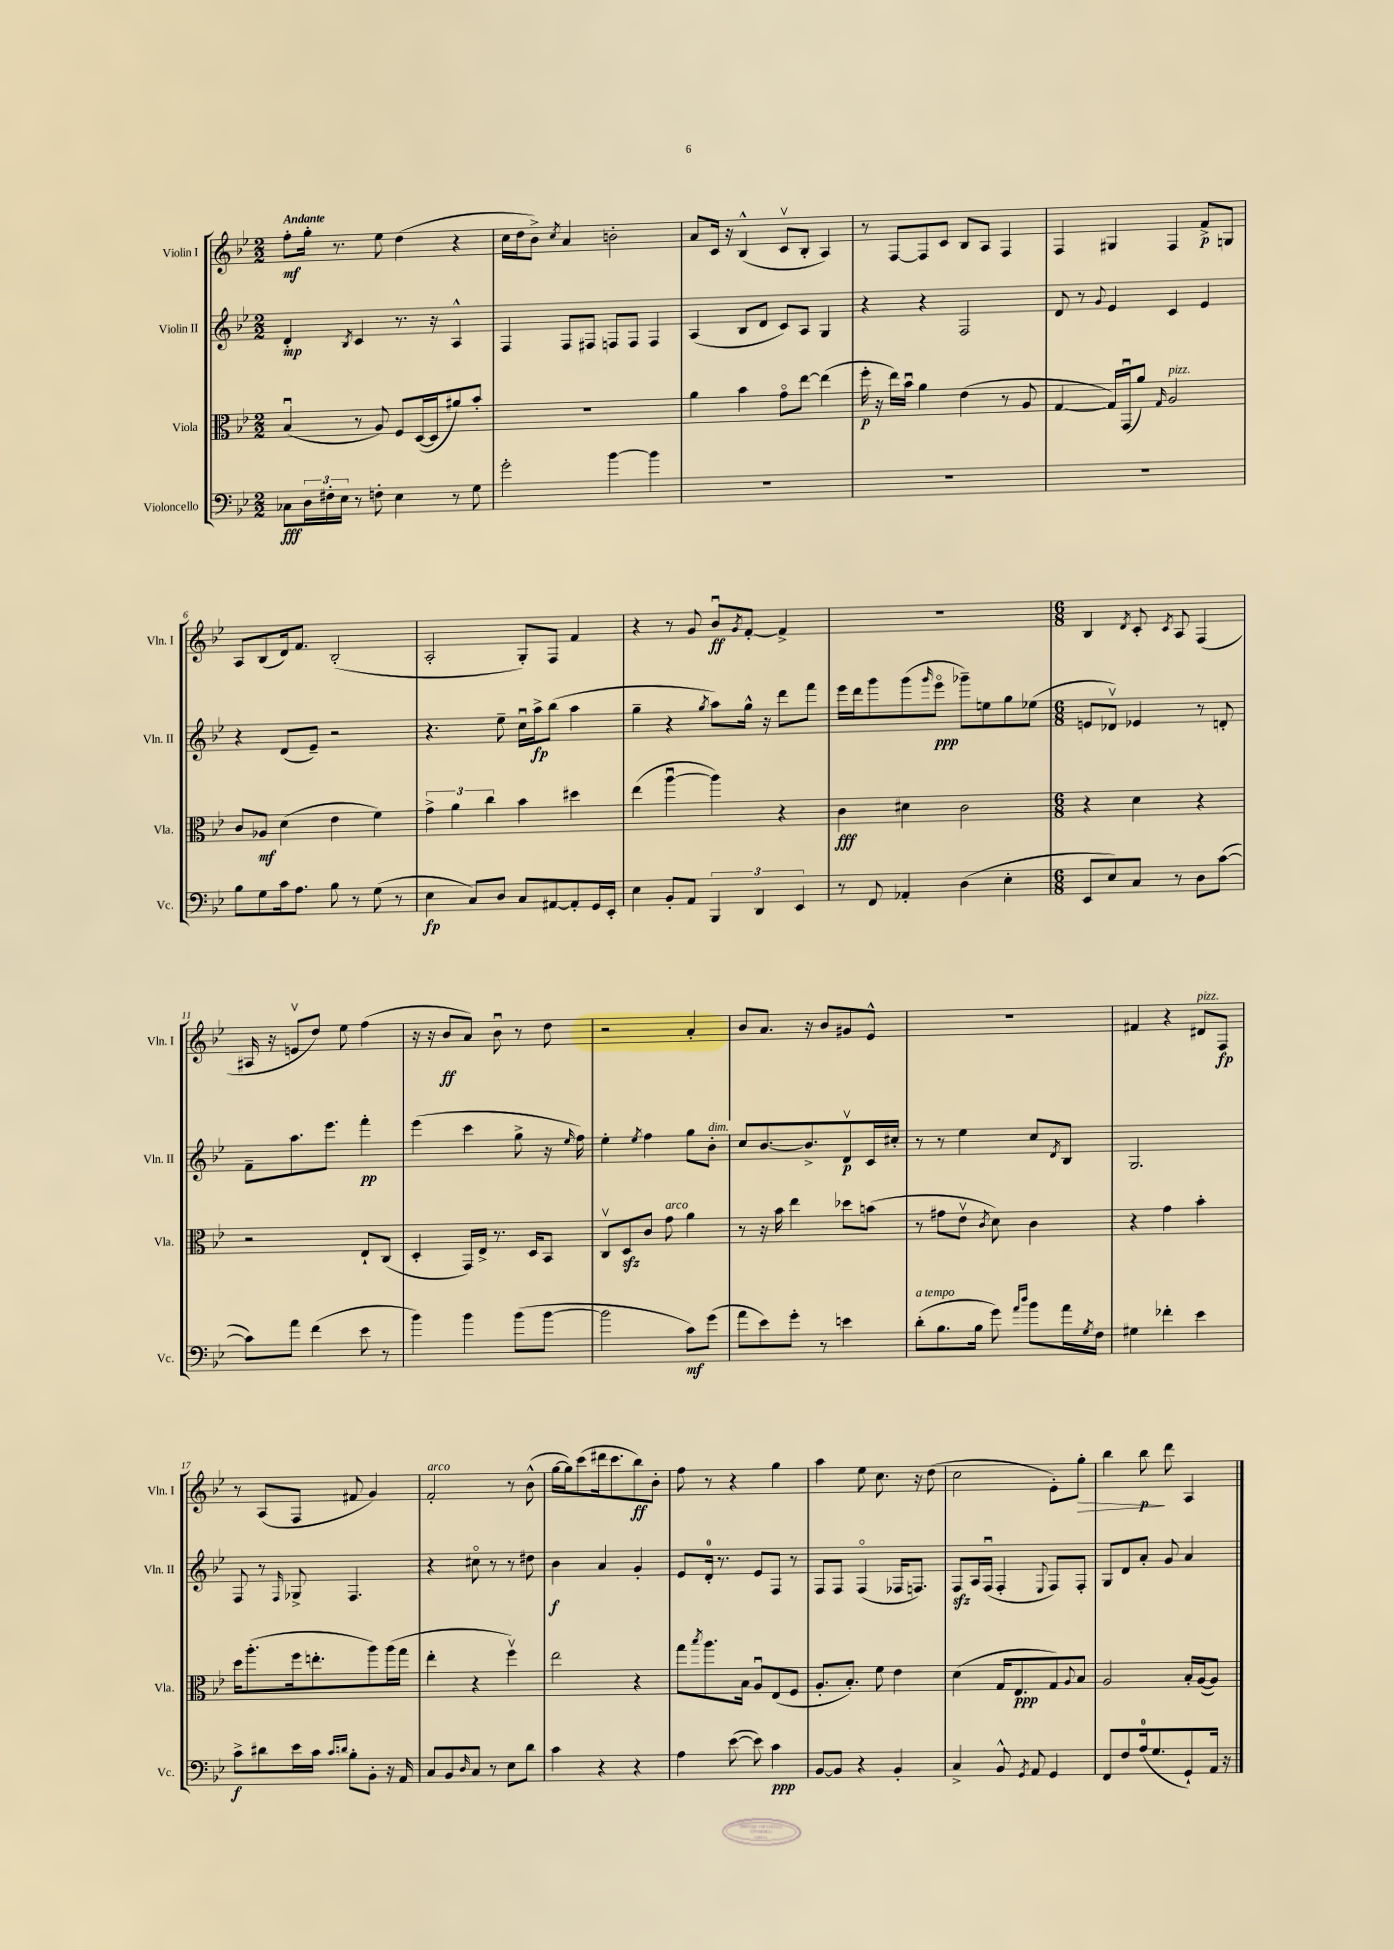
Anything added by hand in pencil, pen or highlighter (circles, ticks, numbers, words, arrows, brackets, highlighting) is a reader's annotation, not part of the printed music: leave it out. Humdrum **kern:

**kern	**kern	**kern	**kern
*staff4	*staff3	*staff2	*staff1
*clefF4	*clefC3	*clefG2	*clefG2
*k[b-e-]	*k[b-e-]	*k[b-e-]	*k[b-e-]
*M2/2	*M2/2	*M2/2	*M2/2
8C-	(4B-u	4d'	8ff'
24D	.	.	16gg'
24F#'	.	.	.
.	.	.	8.r
24E-	.	.	.
.	.	8qB-	.
8r	8r	4c	.
8F'	8A)	.	8ee-
4E-	8F	8.r	(4dd
.	([16D	.	.
.	16D]	16r	.
8r	8a#)	4A^^	4r
8G	8b-'	.	.
=	=	=	=
2g'	1r	4F	16cc
.	.	.	16dd
.	.	.	8b-^)
.	.	.	8qcc
.	.	8F	4a
.	.	8F#	.
[4b-	.	8F	2b'
.	.	8F	.
4b-]	.	4F	.
=	=	=	=
1r	4a	(4A	8a
.	.	.	16c
.	.	.	16r
.	4b-	8B-	(4B-^^
.	.	8d	.
.	8go	8c)	8cv
.	[8ee-	8A	8B-'
.	(4ee-]	4G	4A)
=	=	=	=
1r	16ff'	4r	8r
.	16r	.	.
.	16ee-)	.	[8F
.	16b-u	.	.
.	4a	4r	8F]
.	.	.	8c
.	(4e-	2F	8B-
.	.	.	8A
.	8r	.	4F
.	8A	.	.
=	=	=	=
1r	[4G	8d	4F
.	.	8r	.
.	.	8qqg	.
.	16G])	4e-	4G#
.	(16GGu	.	.
.	8a)	.	.
.	16qqG	.	.
.	2A	4c	4F
.	.	4e-	8f^
.	.	.	8G
=	=	=	=
8B-	8c	4r	8A
8G	8A-	.	(8B-
16c	(4d	(8d	16d)
8.A	.	.	8.f
.	.	8e-~)	.
8B-	4e-	2r	(2B-'
8r	.	.	.
(8G	4f)	.	.
8r	.	.	.
=	=	=	=
4E-	6g^	4.r	2A'
.	6a	.	.
8C)	.	.	.
.	6cc	.	.
8D	.	8ee-~	.
8C	4b-	16ccu	8G')
.	.	16aa^	.
[8AA#	.	(8bb-	8F
8AA#']	4dd#	4aa	4f
16GG	.	.	.
16EE-'	.	.	.
=	=	=	=
4E-	(4ee-	4gg~	4r
8BB-'	[4aau	4r	8r
8AA	.	.	8g
.	.	8qgg	.
6BBB-	4aa])	8aa)	8b-u
.	.	.	8qg
.	.	16gg^^	[8f'
6DD	.	.	.
.	.	16r	.
.	4r	8ddd	4f^]
6EE-	.	.	.
.	.	8fff	.
=	=	=	=
8r	4c	16eee-	1r
.	.	16ddd	.
8FF	.	8ggg	.
4AA-'	4d#	(8ggg	.
.	.	16qqggg	.
.	.	8eee-o	.
(4D	2c	8ggg-~)	.
.	.	8ee	.
4E-'	.	8gg	.
.	.	(8ee-	.
=	=	=	=
*M6/8	*M6/8	*M6/8	*M6/8
8EE-	4r	8e	4B-
8E-)	.	8d-v)	.
.	.	.	8qd
8C	4d	4e-	8c'
.	.	.	8qc
8r	.	.	8A
8D	4r	8r	(4F
([8c	.	8d'	.
=	=	=	=
8c])	2r	8f~	16A#
.	.	.	16r
8a	.	8.aa	8ev
(4f	.	.	8dd)
.	.	8.eee-	.
.	.	.	8ee-
8e-	8E-`	4fff'	(4ff
8r	(8C	.	.
=	=	=	=
4b-)	4D'	(4eee-	16r
.	.	.	16r
.	.	.	8b-
4b-	16GG)	4ccc	8a)
.	16E-^	.	.
.	8.r	.	8b-u
(8b-	.	8gg^	8r
.	16D	.	.
[8b-	8BB-	16r	8dd
.	.	16qqee-	.
.	.	16ff)	.
=	=	=	=
2b-]	8Cv	4ee-'	2r
.	8D	.	.
.	.	8qee-	.
.	8c	4ff	.
.	8g	.	.
8c)	4a	8gg	4a'
(8g	.	8b-'	.
=	=	=	=
8a	8r	8cc	8b-
8e-)	16r	[8.b-	8.a
.	16b-	.	.
8g'	4ee-	.	.
.	.	8.b-^]	16r
8r	.	.	8b-
4e	8dd-	8dv	8g#
.	(8b	16c	8e-^^
.	.	16cc#'	.
=	=	=	=
(8d'	8r	8r	2.r
8.B-	8g#	8r	.
.	8e-v	4ee-	.
16B-	.	.	.
.	8qc	.	.
8g)	8d)	.	.
16qqa	.	.	.
16qqdd	.	.	.
8b-	4c	8cc	.
.	.	8qd	.
16a	.	8B-	.
8qG	.	.	.
16F	.	.	.
=	=	=	=
4G#	4r	2.G	4f#
4f-'	4g	.	4r
4e-	4b-'	.	8d#
.	.	.	8F
=	=	=	=
8c^	16dd	8F	8r
.	(8.aa'	.	.
8d#	.	8r	(8A
.	.	16qqF	.
16e-	16ff	8G-^	8F
16c	8.ee'	.	.
16qqc	.	.	.
16qqd	.	.	.
8B-'	.	4.F	8f#
8BB-'	8aa)	.	4g)
16r	(16aa	.	.
16AA	16gg	.	.
=	=	=	=
8C	4ee-'	4r	2f'
8BB-	.	.	.
16qqD	.	.	.
8C	4r	8cc#o	.
8r	.	8r	.
8E-	4ffv)	8r	8r
8d	.	8dd#	(8b-^^
=	=	=	=
4c	2ee-	4b-	[16gg
.	.	.	16gg])
.	.	.	(8ccc
4r	.	4a	16ddd#
.	.	.	8.ccc
4r	4r	4g'	8bb-)
.	.	.	8b-'
=	=	=	=
4A	8gg	8e-	8ff
.	8qbb-	.	.
.	8.aa	16d'	8r
.	.	8.r	.
([8e-	.	.	4r
.	16B-	.	.
8e-])	8Au	8e-	.
4c	(8E-	8F	4gg
.	8F	8r	.
=	=	=	=
[8BB-	8.A'	8F	4aa
8BB-]	.	8F	.
.	8.B-')	.	.
4r	.	(4Fo	8ee-
.	8f	.	8.cc
4BB-'	4e-	16F-	.
.	.	8.F)	16r
.	.	.	(8dd
=	=	=	=
4C^	(4d	8F	2cc
.	.	16A	.
.	.	(16Fu	.
8BB-^^	16G	4F'	.
.	8.E-	.	.
8qGG	.	.	.
8AA	.	.	.
.	.	8qqE-	.
4GG	8G)	8F)	8e-')
.	8qqA	.	.
.	8B-	8F'	8gg'
=	=	=	=
8FF	2A	8G	4bb-
8F	.	8d	.
(16A	.	8a'	8bb-
8.G	.	.	.
.	.	8g	8ddd
8GG`)	16B-'	4a	4A
.	([16A	.	.
16AA	8A])	.	.
16r	.	.	.
==	==	==	==
*-	*-	*-	*-
